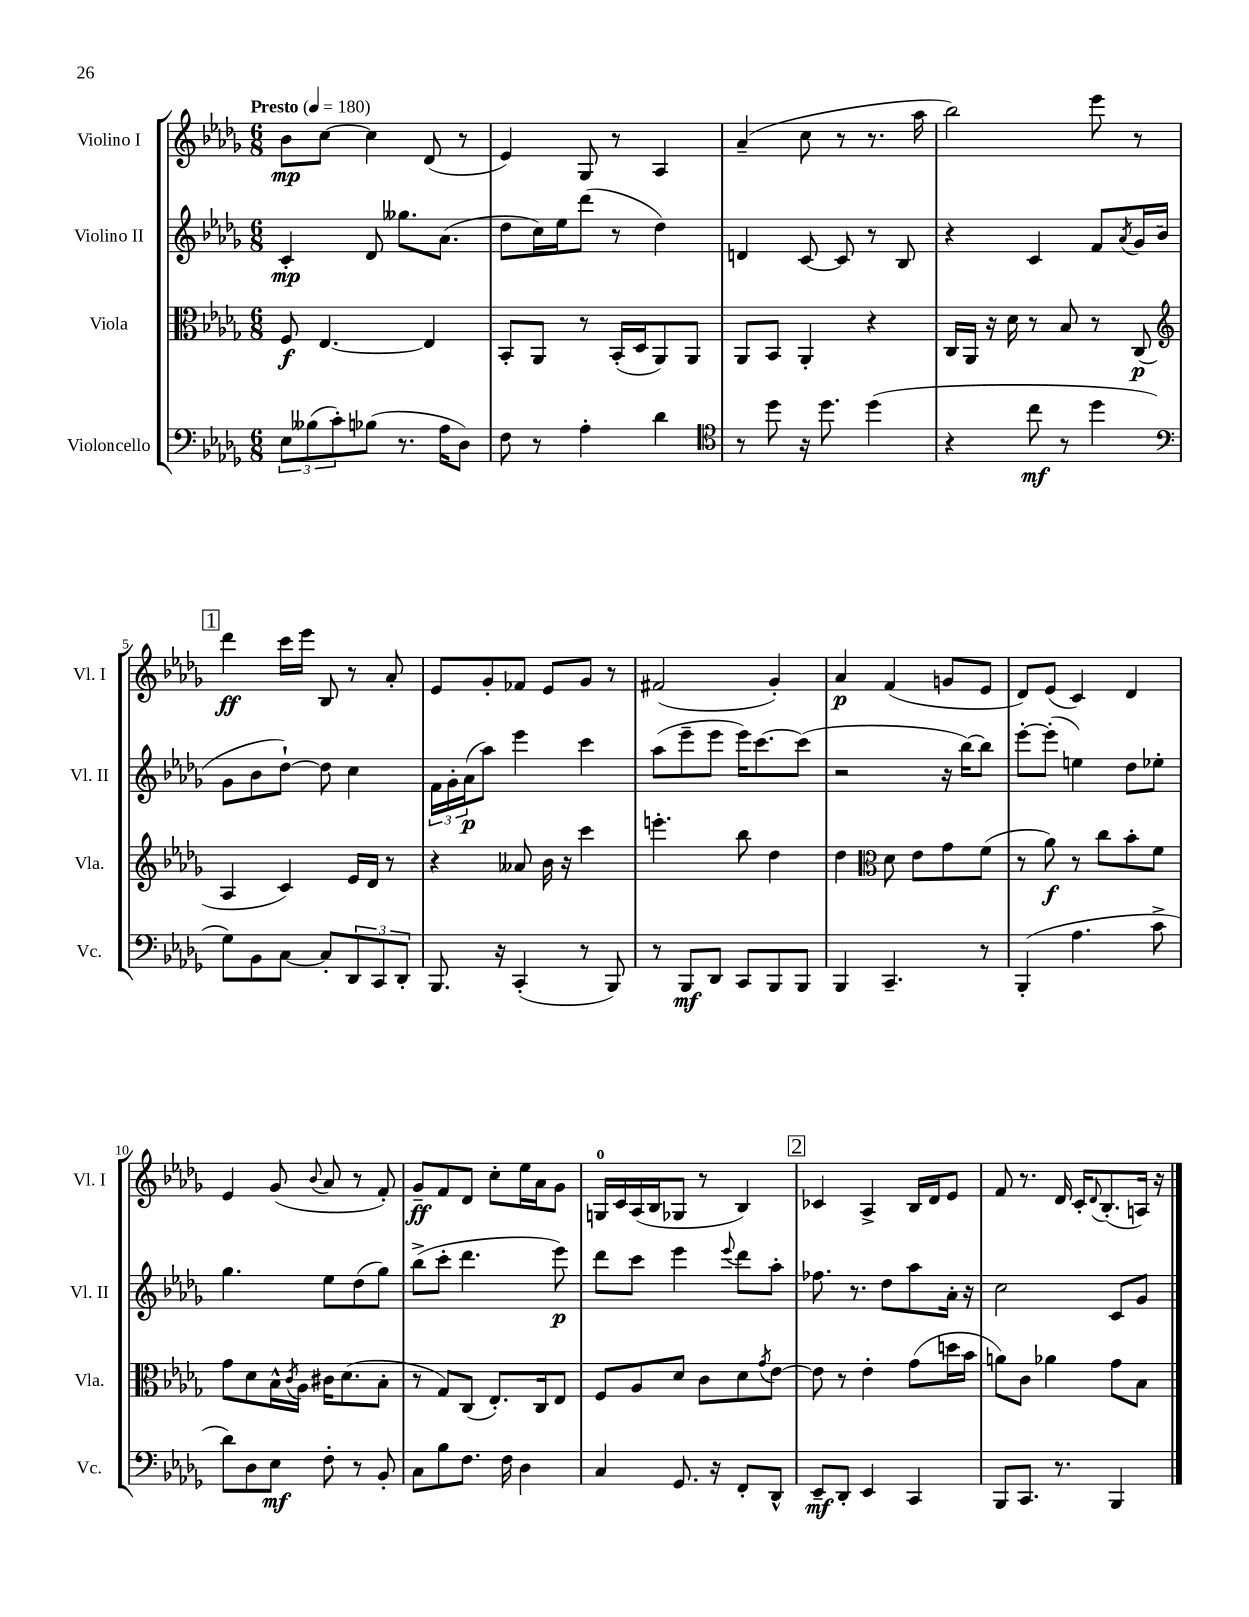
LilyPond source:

<<
\new StaffGroup <<
\new Staff = "s0" \with { instrumentName = "Violino I" shortInstrumentName = "Vl. I" } {
    \clef treble \key des \major \numericTimeSignature \time 6/8 \tempo "Presto" 4 = 180
    bes'8\mp c''8~ c''4 des'8( r8 |
    ees'4) ges8 r8 aes4 |
    aes'4--( c''8 r8 r8. aes''16 |
    bes''2) ees'''8 r8 |
    \mark \markup { \box "1" } des'''4\ff c'''16 ees'''16 bes8 r8 aes'8-. |
    ees'8 ges'8-. fes'8 ees'8 ges'8 r8 |
    fis'2( ges'4-.) |
    aes'4\p f'4( g'8 ees'8 |
    des'8) ees'8( c'4) des'4 |
    ees'4 ges'8( \appoggiatura { bes'8 } aes'8 r8 f'8-.) |
    ges'8--\ff f'8 des'8 c''8-. ees''16 aes'16 ges'8 |
    g16-0 c'16 aes16( bes16 ges8 r8 bes4) |
    \mark \markup { \box "2" } ces'4 aes4-> bes16 des'16 ees'8 |
    f'8 r8. des'16 c'16-. \appoggiatura { des'8 } bes8.-.( a16) r16 \bar "|." |
}
\new Staff = "s1" \with { instrumentName = "Violino II" shortInstrumentName = "Vl. II" } {
    \clef treble \key des \major \numericTimeSignature \time 6/8
    c'4-.\mp des'8 geses''8. aes'8.( |
    des''8 c''16) ees''16 des'''8( r8 des''4) |
    d'4 c'8~ c'8 r8 bes8 |
    r4 c'4 f'8 \acciaccatura { aes'8 } ges'16 bes'16( |
    \mark \markup { \box "1" } ges'8 bes'8 des''8~-!) des''8 c''4 |
    \tuplet 3/2 { f'16 ges'16-. aes'16\p( } aes''8) ees'''4 c'''4 |
    aes''8( ees'''8-- ees'''8 ees'''16) c'''8.~ c'''8( |
    r2 r16 bes''16~) bes''8 |
    ees'''8~-. ees'''8-.( e''4) des''8 ees''8-. |
    ges''4. ees''8 des''8( ges''8) |
    bes''8->( c'''8-. des'''4. ees'''8\p) |
    des'''8 c'''8 ees'''4 \appoggiatura { ees'''8 } des'''8 aes''8-. |
    \mark \markup { \box "2" } fes''8. r8. des''8 aes''8 aes'16-. r16 |
    c''2 c'8 ges'8 \bar "|." |
}
\new Staff = "s2" \with { instrumentName = "Viola" shortInstrumentName = "Vla." } {
    \clef alto \key des \major \numericTimeSignature \time 6/8
    f8\f ees4.~ ees4 |
    bes,8-. aes,8 r8 bes,16-.( des16 aes,8) aes,8 |
    aes,8 bes,8 aes,4-. r4 |
    c16 aes,16 r16 des'16 r8 bes8 r8 c8\p( |
    \mark \markup { \box "1" } \clef treble aes4 c'4) ees'16 des'16 r8 |
    r4 aeses'8 bes'16 r16 c'''4 |
    e'''4.-. bes''8 des''4 |
    des''4 \clef alto des'8 ees'8 ges'8 f'8( |
    r8 aes'8\f) r8 c''8 bes'8-. f'8 |
    ges'8 des'8 bes16-^ \acciaccatura { c'8 } aes16 cis'16 des'8.( bes8-. |
    r8 ges8) c8( ees8.-.) c16 ees8 |
    f8 aes8 des'8 c'8 des'8 \acciaccatura { ges'8 } ees'8~ |
    \mark \markup { \box "2" } ees'8 r8 ees'4-. ges'8( d''16 bes'16 |
    a'8) c'8 aes'4 ges'8 bes8 \bar "|." |
}
\new Staff = "s3" \with { instrumentName = "Violoncello" shortInstrumentName = "Vc." } {
    \clef bass \key des \major \numericTimeSignature \time 6/8
    \tuplet 3/2 { ees8 beses8( c'8-.) } bes8( r8. aes16 des8) |
    f8 r8 aes4-. des'4 |
    \clef tenor r8 des''8 r16 des''8. des''4( |
    r4 c''8\mf r8 des''4 |
    \mark \markup { \box "1" } \clef bass ges8) bes,8 c8~ c8-. \tuplet 3/2 { des,8 c,8 des,8-. } |
    bes,,8. r16 c,4-.( r8 bes,,8) |
    r8 bes,,8\mf des,8 c,8 bes,,8 bes,,8 |
    bes,,4 c,4.-- r8 |
    bes,,4-.( aes4. c'8-> |
    des'8) des8 ees8\mf f8-. r8 bes,8-. |
    c8 bes8 f8. f16 des4 |
    c4 ges,8. r16 f,8-. des,8-^ |
    \mark \markup { \box "2" } ees,8--\mf des,8-. ees,4 c,4 |
    bes,,8 c,8. r8. bes,,4 \bar "|." |
}
>>
>>
